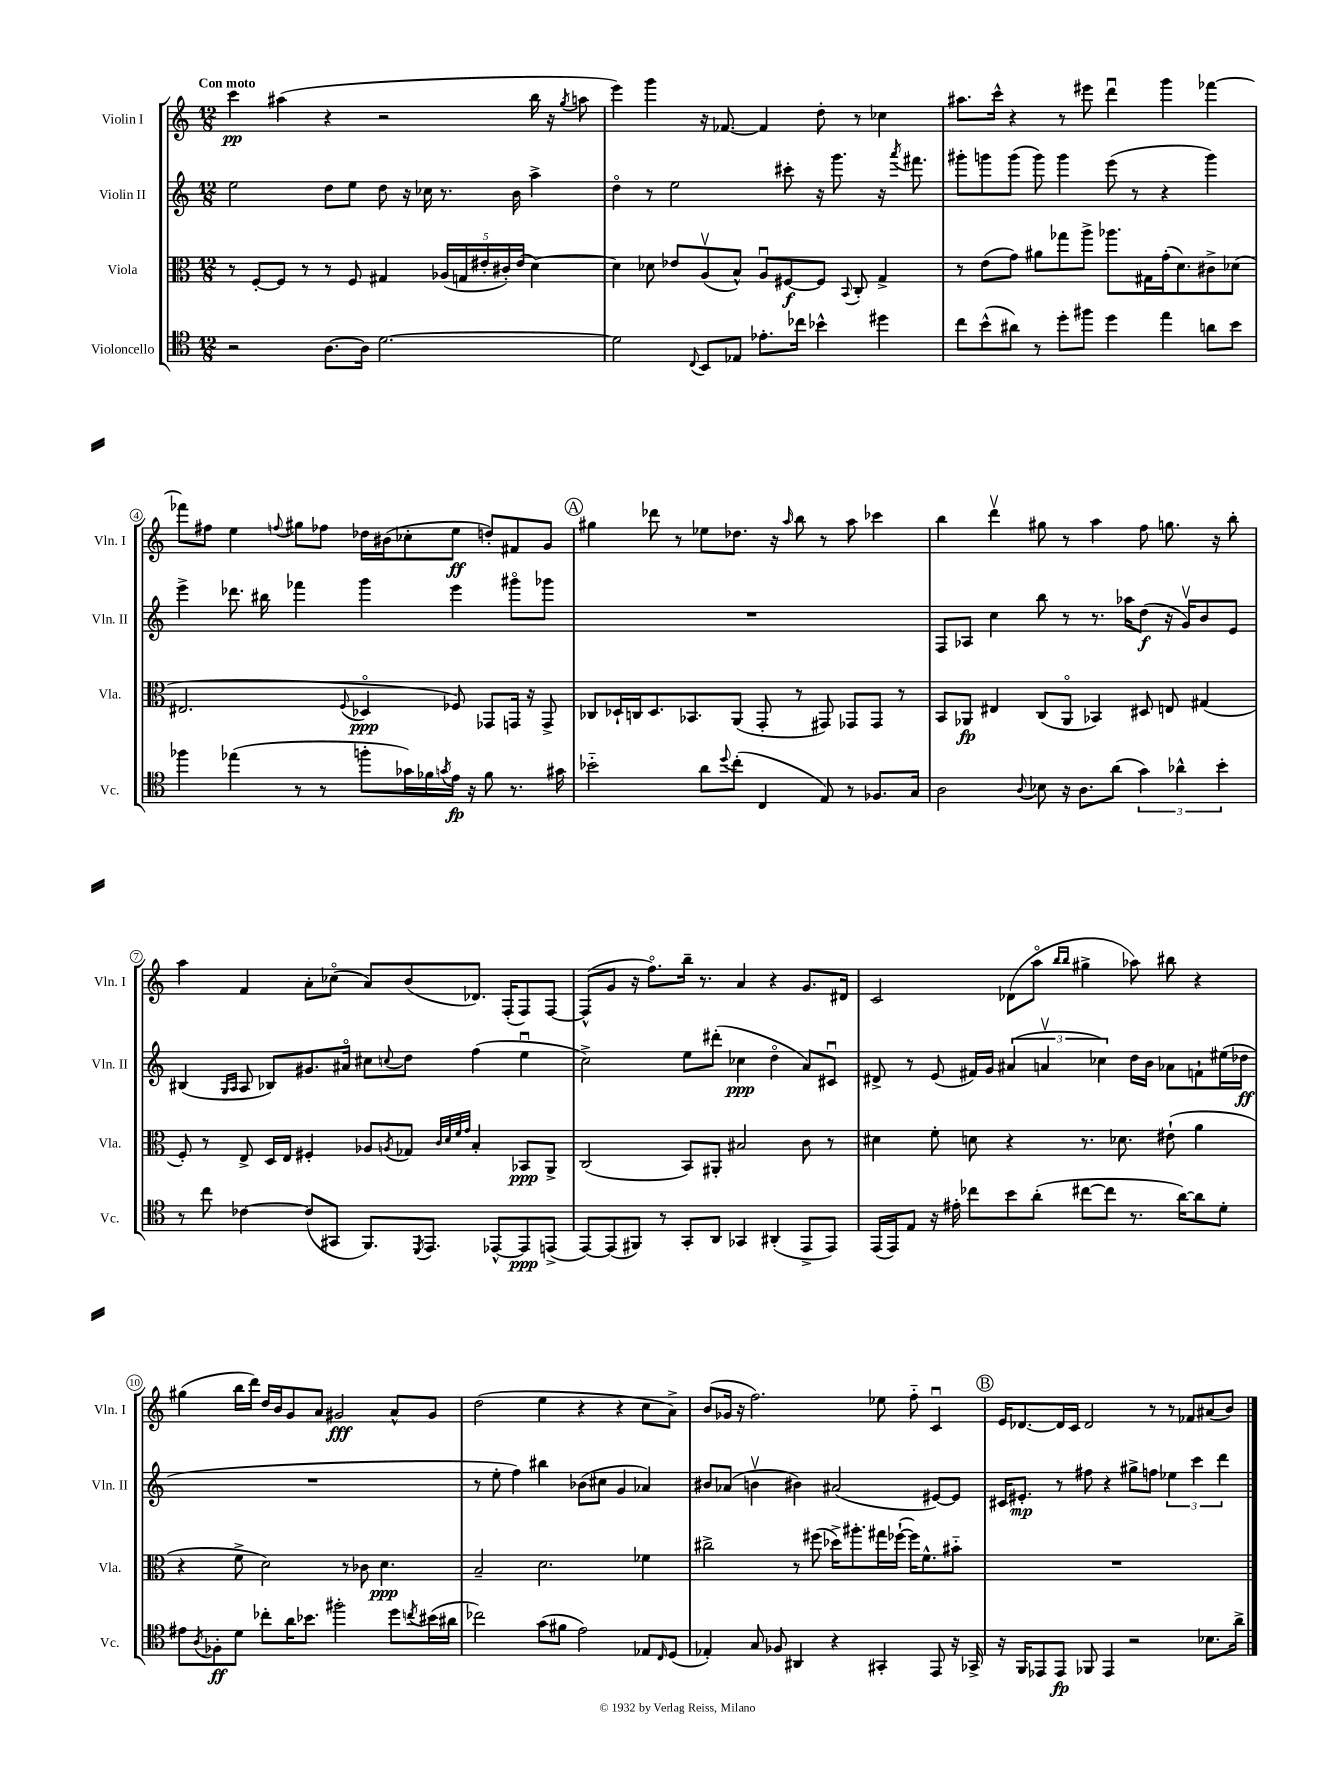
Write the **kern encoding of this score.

**kern	**kern	**kern	**kern
*staff4	*staff3	*staff2	*staff1
*clefC4	*clefC3	*clefG2	*clefG2
*k[]	*k[]	*k[]	*k[]
*M12/8	*M12/8	*M12/8	*M12/8
2r	8r	2ee	4ccc
.	[8F'	.	.
.	8F]	.	(4aa#
.	8r	.	.
[8.A	8r	8dd	4r
.	8F	8ee	.
16A]	.	.	.
[2.d	4G#	8dd	2r
.	.	16r	.
.	.	16cc-	.
.	(20A-	8.r	.
.	20G	.	.
.	20e#'	.	.
.	20c#')	.	.
.	.	16b	.
.	(20e#	.	.
.	[4d)	4aa^	16bb
.	.	.	16r
.	.	.	8qgg
.	.	.	8aa
=	=	=	=
2d]	4d]	4ddo	4eee)
.	8d-	8r	4ggg
.	8e-	2ee	.
8qqC	.	.	.
8BB	(8Av	.	16r
.	.	.	[8.f-
8E-	8B^^)	.	.
8.e-'	8Au	.	4f-]
.	[8F#	8ccc#'	.
16cc-	.	.	.
4b-^^	8F#]	16r	8dd'
.	.	8.ggg	.
.	8qqBB	.	.
.	8C'	.	8r
4dd#	4G^	16r	4cc-
.	.	8qaaa	.
.	.	8.fff#	.
=	=	=	=
8cc	8r	8ggg#'	8.aa#
(8b^^	(8e	8ggg	.
.	.	.	16ccc^^
8a#)	8g)	(8ggg	4r
8r	8a#	8ggg)	.
8dd'	8gg-	4ggg	8r
8ff#	8aa^	.	8eee#
4dd	8.aa-	(8eee	4dddu
.	.	8r	.
.	16G#	.	.
4ee	(16g'	4r	4ggg
.	8.d)	.	.
8a	8c#^	4ggg)	[4fff-
8b	(8d-	.	.
=	=	=	=
4ff-	2.E#	4eee^	8fff-]
.	.	.	8ff#
(4ee-	.	8.ddd-	4ee
.	.	16bb#	.
.	.	.	8qqff
8r	.	4fff-	8gg#
8r	.	.	8ff-
.	8qqF	.	.
8ff'	4D-o	4ggg	16dd-
.	.	.	(16b#
16g-)	.	.	8cc-'
16f-	.	.	.
8qg	.	.	.
16e	8F-)	4eee	8ee
16r	.	.	.
8f-	8GG-	.	8dd')
8.r	16GG	8ggg#o	8f#
.	16r	.	.
.	8GG^	8ggg-	8g
16g#	.	.	.
=	=	=	=
2b-'~	8C-	1.r	4gg#
.	16D-`	.	.
.	16C	.	.
.	8.D-	.	8ddd-
.	.	.	8r
.	8.BB-	.	.
8a	.	.	8ee-
8qqdd	.	.	.
(8cc'	(8AA	.	8.dd-
4C	8GG'	.	.
.	.	.	16r
.	.	.	16qqaa
.	8r	.	8bb
8E)	8GG#)	.	8r
8r	8GG-	.	8aa
8.F-	8GG-	.	4ccc-
.	8r	.	.
16G	.	.	.
=	=	=	=
2A	8BB	8F	4bb
.	8AA-	8A-	.
.	4E#	4cc	4dddv
8qqA	.	.	.
8B-	(8C	8bb	8gg#
16r	8AA-o	8r	8r
8.A	.	.	.
.	4BB-)	8.r	4aa
(8a	.	.	.
.	.	16aa-	.
6g)	8D#	(8dd	8ff
.	8E	16r	8.gg
6a-^^	.	.	.
.	.	16gv)	.
.	(4G#	8b	.
.	.	.	16r
6b'	.	.	.
.	.	8e	8bb'
=	=	=	=
8r	8F')	(4B#	4aa
8cc	8r	.	.
.	.	16qqG	.
.	.	16qqA	.
[4c-	8E^	8A	4f
.	16D	8B-)	.
.	16E	.	.
(8c-]	4F#'	8.g#	8a'
8GG#	.	.	(8cc-o
.	.	16a#o	.
8.FF)	8A-	8cc#	8a)
.	8qA	8qqcc	.
.	8G-	8dd	(8b
8qDD	.	.	.
8.EE	.	.	.
.	32qqc	.	.
.	32qqd	.	.
.	32qqf	.	.
.	32qqg	.	.
.	4B'	(4ff	8.d-)
[8EE-^^	.	.	.
.	.	.	(16F'
8EE-]	8BB-	4eeu	8F)
(8EE^	8AA^	.	[8F
=	=	=	=
[8EE)	(2C	2cc^)	(8F^^]
(8EE]	.	.	8g
8FF#)	.	.	16r
.	.	.	8.ffo)
8r	.	.	.
8GG'	8BB)	8ee	16bb~
.	.	.	8.r
8AA	8AA#'	(8ddd#'	.
4GG-	2B#	4cc-	4a
(4AA#'	.	4ddo	4r
8EE^	8c	8a)	8.g
8EE)	8r	8c#u	.
.	.	.	16d#
=	=	=	=
(16EE	4d#	8d#^	2c
16EE)	.	.	.
8E	.	8r	.
16r	8f'	(8e	.
16e#'	.	.	.
8cc-	8d	16f#)	.
.	.	16g	.
8b	4r	(6a#	(8d-
(8a'	.	.	8aao
.	.	6av	.
.	.	.	16qqbb
.	.	.	16qqbb
[8cc#	8.r	.	4gg#^
.	.	6cc-)	.
8cc#]	.	.	.
.	8.d-	.	.
8.r	.	16dd	8aa-)
.	.	16b	.
.	(8e#`	8a-	8bb#
[16a)	.	.	.
8a]	4a	8f`	4r
8d'	.	(16ee#	.
.	.	16dd-	.
=	=	=	=
8e#	4r	1.r	(4gg#
8qA	.	.	.
8F-'	.	.	.
8d	8f^	.	16bb
.	.	.	16ddd)
8cc-'	2d)	.	16dd
.	.	.	16b
16a	.	.	8g
8.b-	.	.	.
.	.	.	8a
2ff#'	.	.	2g#
.	8r	.	.
.	8c-	.	.
.	4.d	.	.
8dd	.	.	8a^^
8qcc	.	.	.
(16b#	.	.	8g#
16a#	.	.	.
=	=	=	=
2cc-)	2B~	8r	(2dd
.	.	8ee'	.
.	.	4ff)	.
(8g	2.d	4bb#	4ee
8f#	.	.	.
2e)	.	(8b-	4r
.	.	8cc#	.
.	.	4g	4r
8E-	4f-	4a-)	8cc
16qqC	.	.	.
(8D	.	.	8a^)
=	=	=	=
4E-')	2cc#^	8b#	(8b
.	.	(8a-	16g-
.	.	.	16r
8G	.	4bv	2.ff)
8F-	.	.	.
4AA#	8r	4b#)	.
.	(8ff#	.	.
4r	16dd-^)	(2a#	.
.	8.aa#'	.	.
4GG#'	16gg#	.	8ee-
.	([16ff-`	.	.
.	16ff-])	.	8ff'~
.	8.f^^	.	.
8EE	.	[8e#)	4cu
16r	8b#'~	8e#]	.
16GG-^	.	.	.
=	=	=	=
16r	1.r	16c#	16e
16FF	.	8.e#'	[8.d-
8EE-	.	.	.
8EE-	.	8r	16d-]
.	.	.	16c
8FF-	.	8ff#	2d-
4EE-	.	4r	.
2r	.	8gg#^	.
.	.	8ff	8r
.	.	6ee-	8r
.	.	.	8f-
.	.	6ccc	.
8.B-	.	.	(8a#
.	.	6ddd	.
.	.	.	8b)
16a^	.	.	.
==	==	==	==
*-	*-	*-	*-
